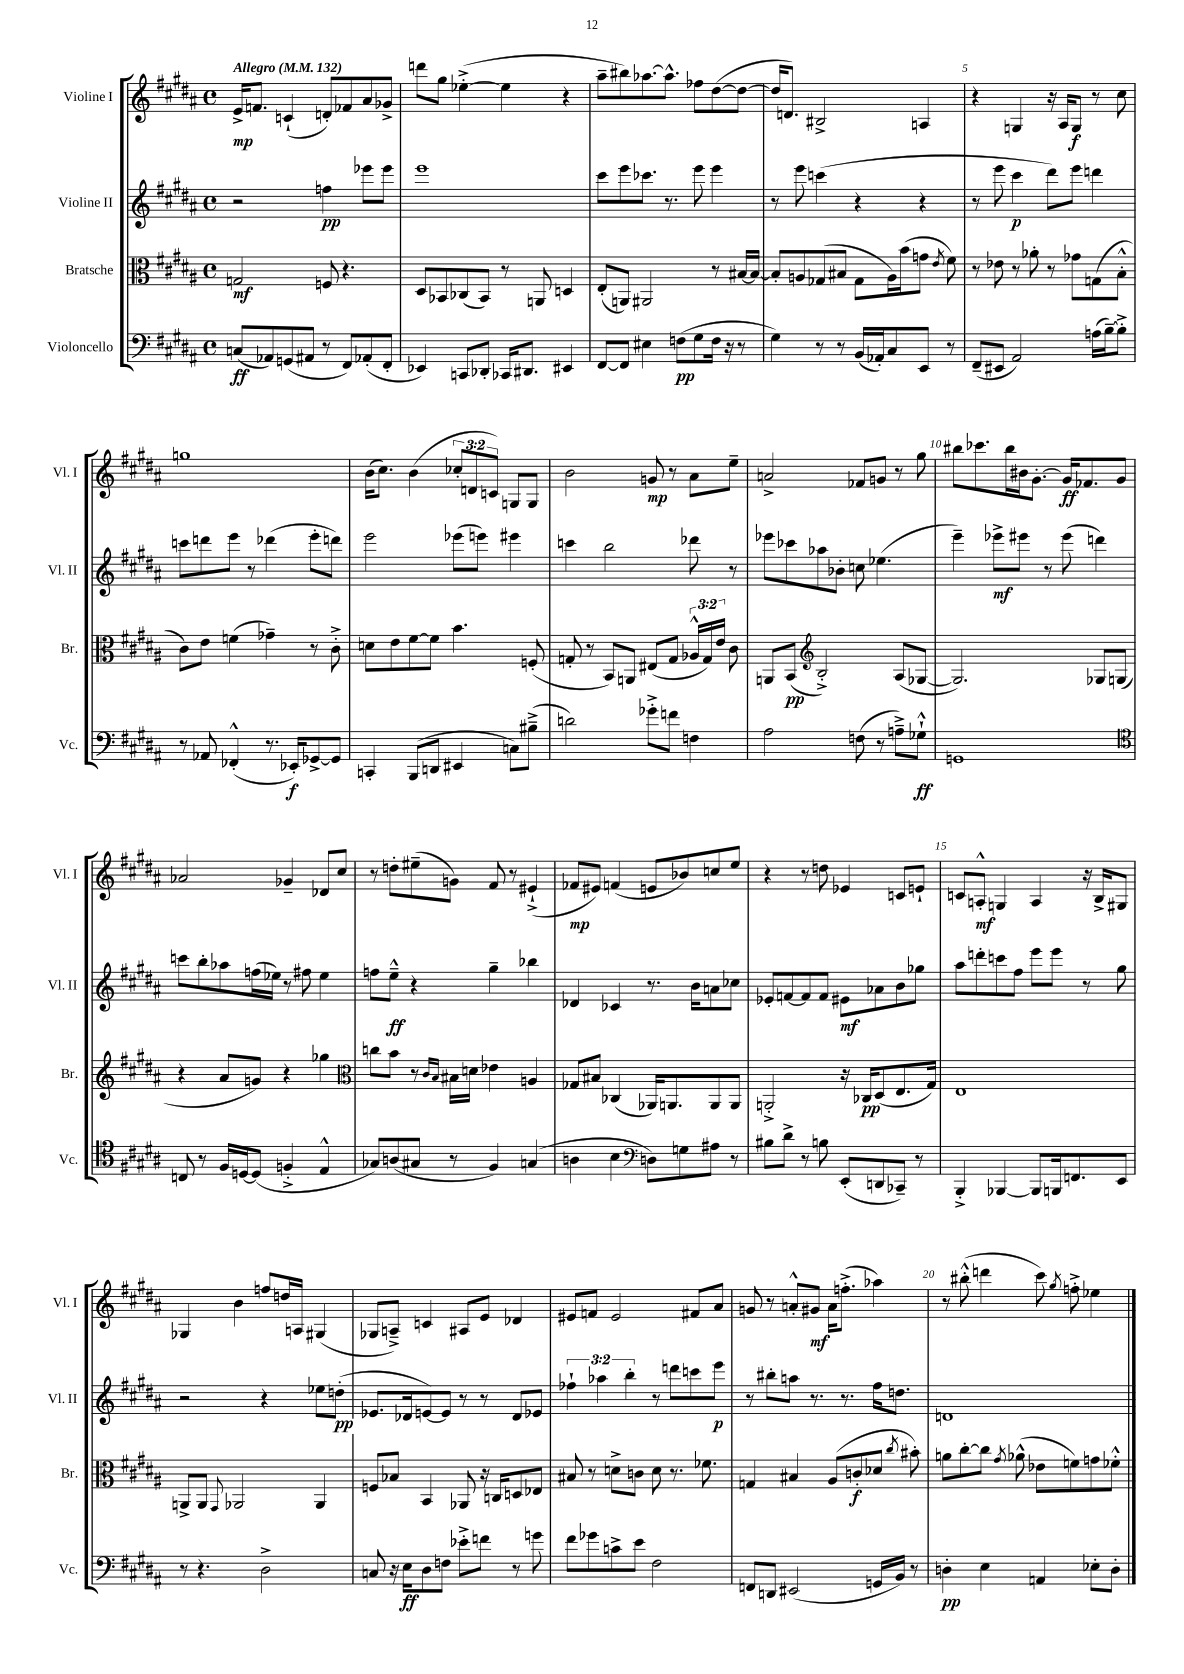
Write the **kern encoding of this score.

**kern	**kern	**kern	**kern
*staff4	*staff3	*staff2	*staff1
*clefF4	*clefC3	*clefG2	*clefG2
*k[f#c#g#d#a#]	*k[f#c#g#d#a#]	*k[f#c#g#d#a#]	*k[f#c#g#d#a#]
*M4/4	*M4/4	*M4/4	*M4/4
*met(c)	*met(c)	*met(c)	*met(c)
*MM132	*MM132	*MM132	*MM132
(8C/L	2G/	2r	16e^/LK
.	.	.	8.f/J
8AA-/)	.	.	.
(8GG/	.	.	(4c`/
8AA#/J	.	.	.
8r	8F/	4ff\	8d'/L)
8FF#/L)	4.r	.	8f-/
(8AA-'/	.	8eee-\L	8a#/
8FF#'/J	.	8eee-\J	8g-^/J
=	=	=	=
4EE-/)	8D#/L	1eee	8ddd\L
.	8BB-/	.	8gg#\J
8CC/L	(8C-/	.	([4ee-'^\
8DD-'/J	8BB-/J)	.	.
16CC-/LK	8r	.	4ee-\]
8.DD#/J	.	.	.
.	8AA/	.	.
4EE#/	4D/	.	4r
=	=	=	=
[8FF#/L	(8E'/L	8ccc#\L	8aa#~\L
8FF#/]J	8AA/J)	8eee\	8bb#\)
4E#\	2AA#/	8.ccc-\J	[8.aa-\
.	.	8.r	8.aa-^^\]J
(8F\L	.	.	.
8G#\	.	8eee\	8ff-\L
16F\Jk	8r	4eee\	([8dd#\
16r	.	.	.
8r	[16B#/LL	.	8dd#\_J
.	16B#/_JJ	.	.
=	=	=	=
4G#\)	8B#'/]L	8r	16dd#/]LK
.	.	.	8.d/J)
.	8A/	8eee\	.
8r	(8G-/	(4ccc\	2B#^/
8r	8B#/J	.	.
(16BB/LL	8G-\L	4r	.
16AA-'/J)	.	.	.
8C#/	16A\L)	.	.
.	(16b\J	.	.
8EE/J	8g\J	4r	4A/
.	8qe/	.	.
8r	8f#\)	.	.
=	=	=	=
(8FF#~/L	8r	8r	4r
8EE#/J	8e-\	8eee\	.
2AA#/)	8r	4ccc#\	4G/
.	8a-'\	.	.
.	8r	8ddd#\L)	16r
.	.	.	16A#/LK
.	8g-\L	8eee\J	8G/J
(16A\LL	(8G\	4ddd\	8r
[16B~\J)	.	.	.
8B'^\]J	8B'^^\J	.	8cc#\
=	=	=	=
8r	8c#\L)	8ccc\L	1gg
8AA-/	8e\J	8ddd\	.
(4FF-'^^/	(4f\	8eee\J	.
.	.	8r	.
8.r	4g-~\)	(4ddd-\	.
16EE-'/LK)	.	.	.
[8GG-^/	8r	8eee'\L	.
8GG-/]J	8c#'^\	8ddd\J)	.
=	=	=	=
4CC'/	8d\L	2eee\	(16b\LK
.	.	.	8.cc#\J)
.	8e\	.	.
(8BBB/L	[8f#\	.	(4b\
8DD/J	8f#\]J	.	.
4EE#/	4.b\	(8eee-\L	12cc-'/L
.	.	.	12d/
.	.	8eee\J)	.
.	.	.	12c/J)
8C\L)	.	4eee#\	8G/L
(8B#~^\J	(8F'/	.	8G/J
=	=	=	=
2d\)	8G'/	4ccc\	2b\
.	8r	.	.
.	8BB/L)	2bb\	.
.	8AA/J	.	.
8g-'^\L	(8E#/L	.	8g/
8f\J	8G/J	.	8r
4F\	24A-^^/LL	8ddd-\	8a#\L
.	24G/)	.	.
.	24e/JJ	.	.
.	8c#\	8r	8ee~\J
=	=	=	=
2A#\	8AA/L	8eee-\L	2a^/
.	(8BB/J	8ccc-\	.
*	*clefG2	*	*
.	2B'^/)	8aa-\	.
.	.	8b-'\J	.
(8F\	.	8cc\	8f-/L
8r	.	(4.ee-\	8g/J
8A~^\L)	(8A#/L	.	8r
8G-`^^\J	[8G-/J	.	8gg#\
=	=	=	=
1GG	2.G-/])	4eee~\)	8bb#\L
.	.	.	8.ccc-\
.	.	8eee-^\L	.
.	.	.	16bb#\L
.	.	8eee#\J	16b#\J
.	.	.	[8.g#'\J
.	.	8r	.
.	.	(8eee#\	16g#/]LK
.	.	.	8.f-/
.	8G-/L	4ddd\)	.
.	(8G/J	.	8g#/J
=	=	=	=
*clefC4	*	*	*
8C/	4r	8ccc\L	2a-/
8r	.	8bb'\	.
16F#/LL	8a#/L	8aa-\	.
[16D/J	.	.	.
(8D/]J	8g/J)	(16ff\L	.
.	.	16ee-\JJ)	.
4F'^/	4r	8r	4g-~/
.	.	8ff#\	.
4E^^/	4gg-\	4ee-\	8d-/L
.	.	.	8cc#/J
=	=	=	=
*	*clefC3	*	*
8G-/L)	8cc\L	8ff\L	8r
(8A/	8b\J	8ee~^^\J	8dd'\L
8G#/J	8r	4r	(8ee#~\
.	16qqc#/LL	.	.
.	16qqB/JJ	.	.
8r	16B#\LL	.	8g\J)
.	16d\JJ	.	.
4F#/)	4e-\	4gg#~\	8f#/
.	.	.	8r
(4G/	4A/	4bb-\	(4e#`^/
=	=	=	=
4A\	8G-/L	4d-/	8f-/L
.	8B#/J	.	8e#/J)
4B\	(4C-/	4c-/	(4f/
*clefF4	*	*	*
8D\L)	16AA-/LK)	8.r	8e/L
.	8.AA/	.	.
8G\	.	.	8b-/)
.	.	16b\LK	.
8A#\J	8AA/	8a\	8cc/
8r	8AA/J	8cc-\J	8ee/J
=	=	=	=
8B#\L	2AA'^/	8e-'/L	4r
8d#^\J	.	[8f/	.
8r	.	8f/]	8r
8B\	.	8f/J	8dd\
(8EE'/L	16r	8e#\L	4e-/
.	16C-/LK	.	.
8DD/	(8D#/	8a-\	.
8CC-~/J)	8.E/	8b\	8c/L
8r	.	8gg-\J	8e`/J
.	16G#/Jk)	.	.
=	=	=	=
4BBB'^/	1E	8aa#\L	8c/L
.	.	8ddd'\	8A'^^/J
[4BBB-/	.	8ccc\	4G/
.	.	8ff#\J	.
8BBB-/]L	.	8eee\L	4A/
16BBB/k	.	8eee\J	.
8.FF/	.	.	.
.	.	8r	16r
.	.	.	16B^/LK
8EE/J	.	8gg#\	8G#/J
=	=	=	=
8r	8AA^/L	2r	4G-/
4.r	8AA/J	.	.
.	8qqGG#/	.	.
.	2AA-/	.	4b\
2D#^\	.	4r	8ff/L
.	.	.	16dd/L
.	.	.	16A/JJ
.	4AA-/	8ee-\L	(4G#/
.	.	(8dd'\J	.
=	=	=	=
8C/	8F/L	8.e-/L	8G-/L
16r	8B-/J	.	8A~^/J)
16E\LK	.	16d-/k	.
8D#\	4BB/	[8e/)	4c/
8F\J	.	8e/]J	.
8e-'^\L	8AA-/	8r	8A#/L
8f\J	16r	8r	8e/J
.	16C/LK	.	.
8r	8D/	8d-/L	4d-/
8g\	8E-/J	8e-/J	.
=	=	=	=
8f#\L	8B#/	6ff-`\	8e#/L
8g-\	8r	.	8f/J
.	.	6aa-\	.
8c^\	8d^\L	.	2e#/
.	.	6bb'\	.
8e\J	8c\J	.	.
2F#\	8d\	8r	.
.	8.r	8ddd\L	.
.	.	8ccc\	8f#/L
.	8.f-\	.	.
.	.	8eee\J	8a#/J
=	=	=	=
8FF/L	4G/	8r	8g/
8DD/J	.	8bb#'\L	8r
(2EE#/	4B#/	8aa\J	8a'^^/L
.	.	8.r	8g#/J
.	(8A#/L	.	16a\LK
.	.	8.r	(8.ff'^\J
.	8c'/	.	.
16GG/LL	8d-/J	16ff#\LK	4aa-\)
16BB/JJ)	.	8.dd\J	.
.	8qcc#/	.	.
8r	8b#'\)	.	.
=	=	=	=
4D'\	8a\L	1d	8r
.	[8cc#'\	.	(8bb#'^^\
4E\	8cc#\]J	.	4ddd\
.	8qg#/	.	.
.	(8a-^^\	.	.
4AA/	8e-\L	.	8ccc#\)
.	.	.	8qgg#/
.	8f\)	.	8ff'^\
8E-'\L	8g\	.	4ee-\
8D'\J	8f-'^^\J	.	.
==	==	==	==
*-	*-	*-	*-
